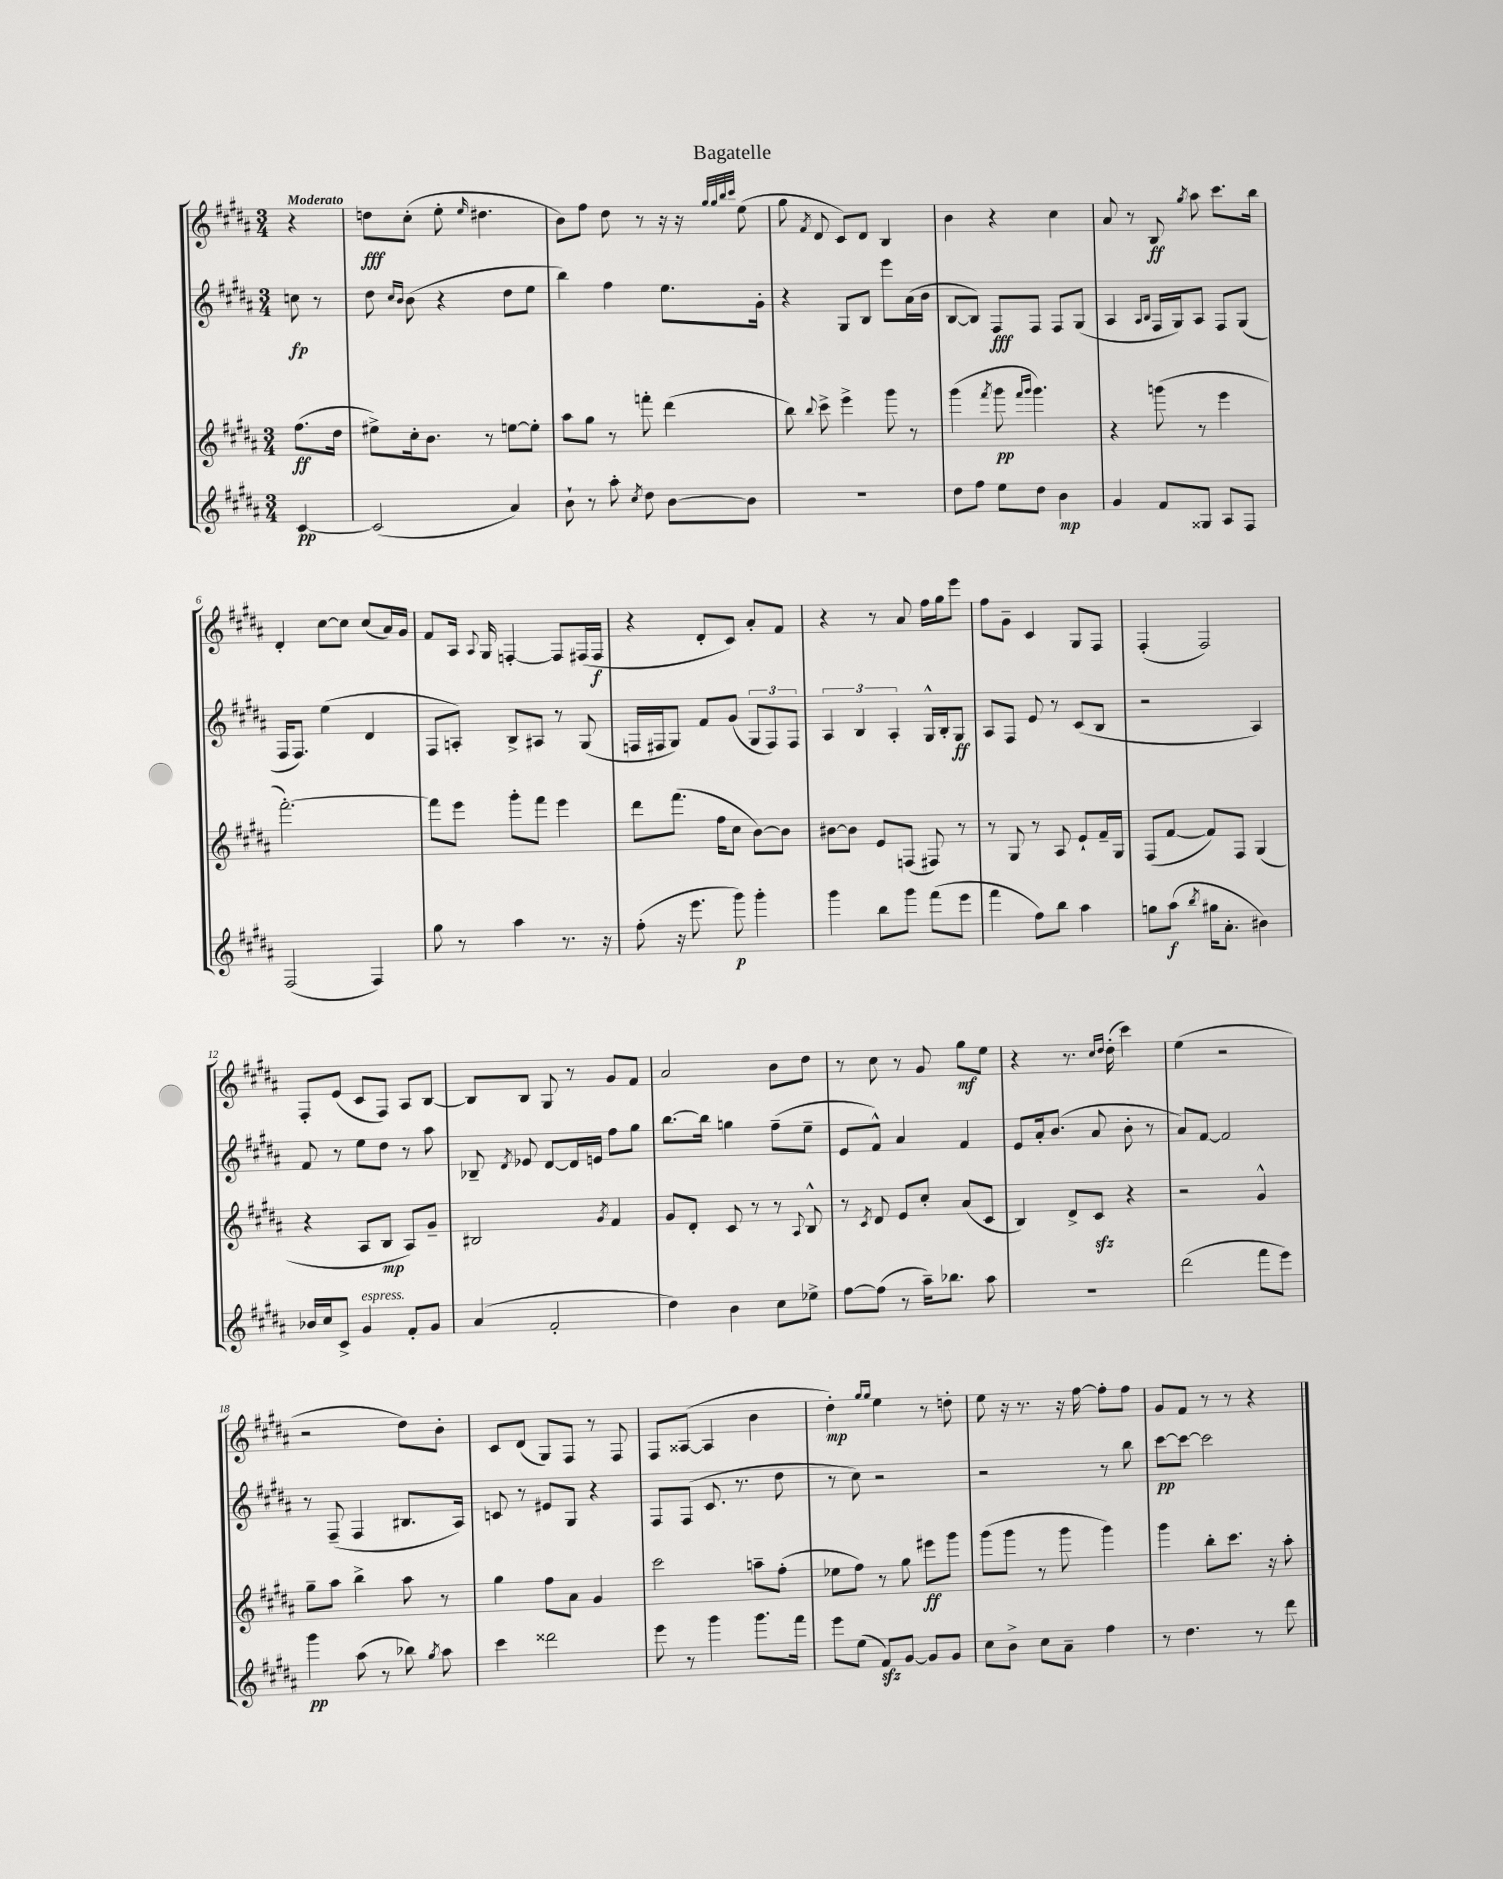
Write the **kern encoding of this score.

**kern	**kern	**kern	**kern
*staff4	*staff3	*staff2	*staff1
*clefG2	*clefG2	*clefG2	*clefG2
*k[f#c#g#d#a#]	*k[f#c#g#d#a#]	*k[f#c#g#d#a#]	*k[f#c#g#d#a#]
*M3/4	*M3/4	*M3/4	*M3/4
[4c#/	(8.ff#\L	8cc\	4r
.	.	8r	.
.	16dd#\Jk	.	.
=	=	=	=
(2c#/]	8ee#^\L)	8dd#\	8dd\L
.	.	16qqcc#/LL	.
.	.	16qqb/JJ	.
.	16cc#'\k	(8b\	(8cc#'\J
.	8.b\J	.	.
.	.	4r	8ee'\
.	.	.	16qqee/
.	8r	.	4.dd#\
4a#/)	[8ee\L	8dd#\L	.
.	8ee'\]J	8ee\J	.
=	=	=	=
8b`\	8aa#\L	4bb\)	8b\L)
8r	8gg#\J	.	8ff#\J
8aa#'\	8r	4ff#\	8dd#\
8qcc#/	.	.	.
8dd#\	8fff'\	.	8r
[8b\L	(4ddd#\	8.ee\L	16r
.	.	.	16r
.	.	.	32qqgg#/LLL
.	.	.	32qqgg#/
.	.	.	32qqbb/
.	.	.	32qqccc#/JJJ
8b\]J	.	.	(8ee\
.	.	16g#'\Jk	.
=	=	=	=
2.r	8bb\)	4r	8gg#\
.	8qqbb/	.	8qf#/
.	8ccc#^\	.	8d#/
.	4eee^\	8G#/L	8c#/L)
.	.	8B/J	8d#/J
.	8ggg#\	8eee\L	4B/
.	8r	(16a#\L	.
.	.	16b\JJ	.
=	=	=	=
8dd#\L	(4ggg#\	[8B/L	4b\
8ff#\J	.	8B/]J)	.
.	8qfff#/	.	.
8ee\L	8ggg#\	8F#/L	4r
.	16qqfff#/LL	.	.
.	16qqggg#/JJ	.	.
8dd#\J	4.ggg#\)	8F#/J	.
4b\	.	8F#/L	4cc#\
.	.	(8G#/J	.
=	=	=	=
4g#/	4r	4A#/	8a#/
.	.	.	8r
.	.	16qqA#/LL	.
.	.	16qqB/JJ	.
8f#/L	(8ggg\	16F#/LL	8B/
.	.	16G#/J)	.
.	.	.	8qgg#/
8G##/J	8r	8A#/J	8aa#\
8A#/L	4eee\	8F#/L	8.ccc#\L
8F#/J	.	(8G#/J	.
.	.	.	16bb\Jk
=	=	=	=
(2F#/	[2.fff#'\)	16F#/LK	4d#'/
.	.	8.F#/J)	.
.	.	(4ee\	[8cc#\L
.	.	.	8cc#\]J
4F#/)	.	4d#/	(8cc#/L
.	.	.	16a#/L)
.	.	.	16g#/JJ
=	=	=	=
8gg#\	8fff#\]L	8F#/L	8f#/L
8r	8eee\J	8A'/J)	16A#/Jk
.	.	.	8qqA#/
.	.	.	16G#/
4aa#\	8ggg#'\L	8B^/L	[4F'/
.	8fff#\J	8A#/J	.
8.r	4eee\	8r	8F/]L
.	.	(8G#/	(16F#/L
16r	.	.	16F#/JJ
=	=	=	=
(8ff#'\	8ddd#\L	16F/LL	4r
.	.	16F#/J	.
16r	(8.fff#\J	8G#/J)	.
8.eee\	.	.	.
.	.	8f#/L	8d#'/L
.	16ff#\LK	.	.
8ggg#\)	8cc#\J	(8g#/J	8c#/J)
4ggg#'\	[8b\L)	12G#/L	8a#'/L
.	.	12F#/)	.
.	8b\]J	.	8f#/J
.	.	12F#/J	.
=	=	=	=
4ggg#\	[8b#\L	6A#/	4r
.	8b#\]J	.	.
.	.	6B/	.
8bb\L	8e/L	.	8r
.	.	6A#'/	.
8ggg#\J	(8F/J	.	8a#/
(8fff#\L	8F#/)	16G#^^/LL	16ff#\LL
.	.	16B'/J	16gg#\J
8eee\J	8r	8G#/J	8eee\J
=	=	=	=
4fff#\	8r	8A#/L	8ff#\L
.	8G#/	8F#/J	8g#~\J
8ff#\L)	8r	8e/	4c#/
8bb\J	8A#/	8r	.
4aa#\	8e`/L	(8c#/L	8G#/L
.	16f#~/L	8B/J	8F#/J
.	16G#/JJ	.	.
=	=	=	=
8gg\L	(8F#/L	2r	(4F#'/
(8aa#\J	[8f#/J	.	.
8qbb/	.	.	.
16gg#\LK	8f#/]L)	.	2F#/)
8.a#'\J	.	.	.
.	8F#/J	.	.
4b#\)	(4G#/	4A#/)	.
=	=	=	=
16b-/LL	4r	8f#/	8F#'/L
16cc#/J	.	.	.
8c#^/J	.	8r	(8e/J
4g#/	8A#/L	8ee\L	8c#/L
.	8B/J	8dd#\J	8F#/J)
8f#'/L	8A#/L)	8r	8A#/L
8g#/J	8g#~/J	8aa#\	[8B/J
=	=	=	=
(4a#/	2B#/	8B-~/	8B/]L
.	.	8qd#/	.
.	.	8e-/	8B/J
2f#'/	.	[8d#/L	8G#/
.	.	16d#/]L	8r
.	.	16e/JJ	.
.	8qg#/	.	.
.	4f#/	8ff#\L	8g#/L
.	.	8gg#\J	8f#/J
=	=	=	=
4dd#\)	8g#/L	[8.bb\L	2a#/
.	8d#'/J	.	.
.	.	16bb\]Jk	.
4b\	8c#/	4gg\	.
.	8r	.	.
8cc#\L	8r	(8ff#~\L	8b\L
.	8qqA#/	.	.
8ee-^\J	8B^^/	8ee~\J	8dd#\J
=	=	=	=
[8ff#\L	8r	8e/L	8r
.	8qc#/	.	.
(8ff#\]J	8d#/	8f#^^/J)	8cc#\
8r	8e/L	4a#/	8r
16aa#~\LK)	8cc#'/J	.	8g#/
8.bb-\J	.	.	.
.	(8a#/L	4f#/	8gg#\L
8aa#\	8c#/J	.	8ee\J
=	=	=	=
2.r	4B/)	8e/L	4r
.	.	16a#'/k	.
.	.	(8.b/J	.
.	8d#^/L	.	8.r
.	8c#/J	8a#/	.
.	.	.	16qqcc#/LL
.	.	.	16qqdd#/JJ
.	.	.	(16dd#'\
.	4r	8b'\	4ccc#\)
.	.	8r	.
=	=	=	=
(2ddd#\	2r	8a#/L)	(4ee\
.	.	[8f#/J	.
.	.	2f#/]	2r
8fff#\L	4g#^^/	.	.
8eee\J)	.	.	.
=	=	=	=
4ggg#\	8gg#~\L	8r	2r
.	8aa#\J	(8F#~/	.
(8aa#\	4bb^\	4F#/	.
8r	.	.	.
8bb-\)	8aa#\	8.B#/L	8dd#\L)
8qgg#/	.	.	.
8aa#\	8r	.	8b'\J
.	.	16A#/Jk)	.
=	=	=	=
4ccc#\	4gg#\	8c/	8c#/L
.	.	8r	(8d#/J
2ddd##\	8ff#\L	8e#/L	8G#/L)
.	8a#\J	8G#/J	8F#/J
.	4g#/	4r	8r
.	.	.	8F#/
=	=	=	=
8eee\	2ccc#\	8F#/L	8F#/L
8r	.	(8F#/J	([8A##/J
4ggg#\	.	8.c#/	4A##/]
.	.	8.r	.
8.ggg#\L	8aa~\L	.	4b\
.	(8ff#'\J	8dd#\	.
16fff#\Jk	.	.	.
=	=	=	=
8eee\L	8ee-\L	8r	4dd#'\)
(8ee\J	8ff#\J)	8cc#\)	.
.	.	.	16qqgg#/LL
.	.	.	16qqgg#/JJ
8f#/L)	8r	2r	4ee\
[8g#/J	8gg#\	.	.
8g#/]L	8eee#\L	.	8r
8g#/J	8ggg#\J	.	8dd'\
=	=	=	=
8cc#\L	(8ggg#\L	2r	8ee\
8b^\J	8ggg#\J	.	16r
.	.	.	8.r
8cc#\L	8r	.	.
8a#~\J	8ggg#\	.	16r
.	.	.	[16ff#\
4ff#\	4ggg#\)	8r	8ff#'\]L
.	.	8bb\	8ff#\J
=	=	=	=
8r	4ggg#\	[8ccc#\L	8g#/L
4.dd#\	.	8ccc#\_J	8f#/J
.	8bb'\L	2ccc#\]	8r
.	8.ccc#\J	.	8r
8r	.	.	4r
.	16r	.	.
8ddd#\	8aa#'\	.	.
==	==	==	==
*-	*-	*-	*-
